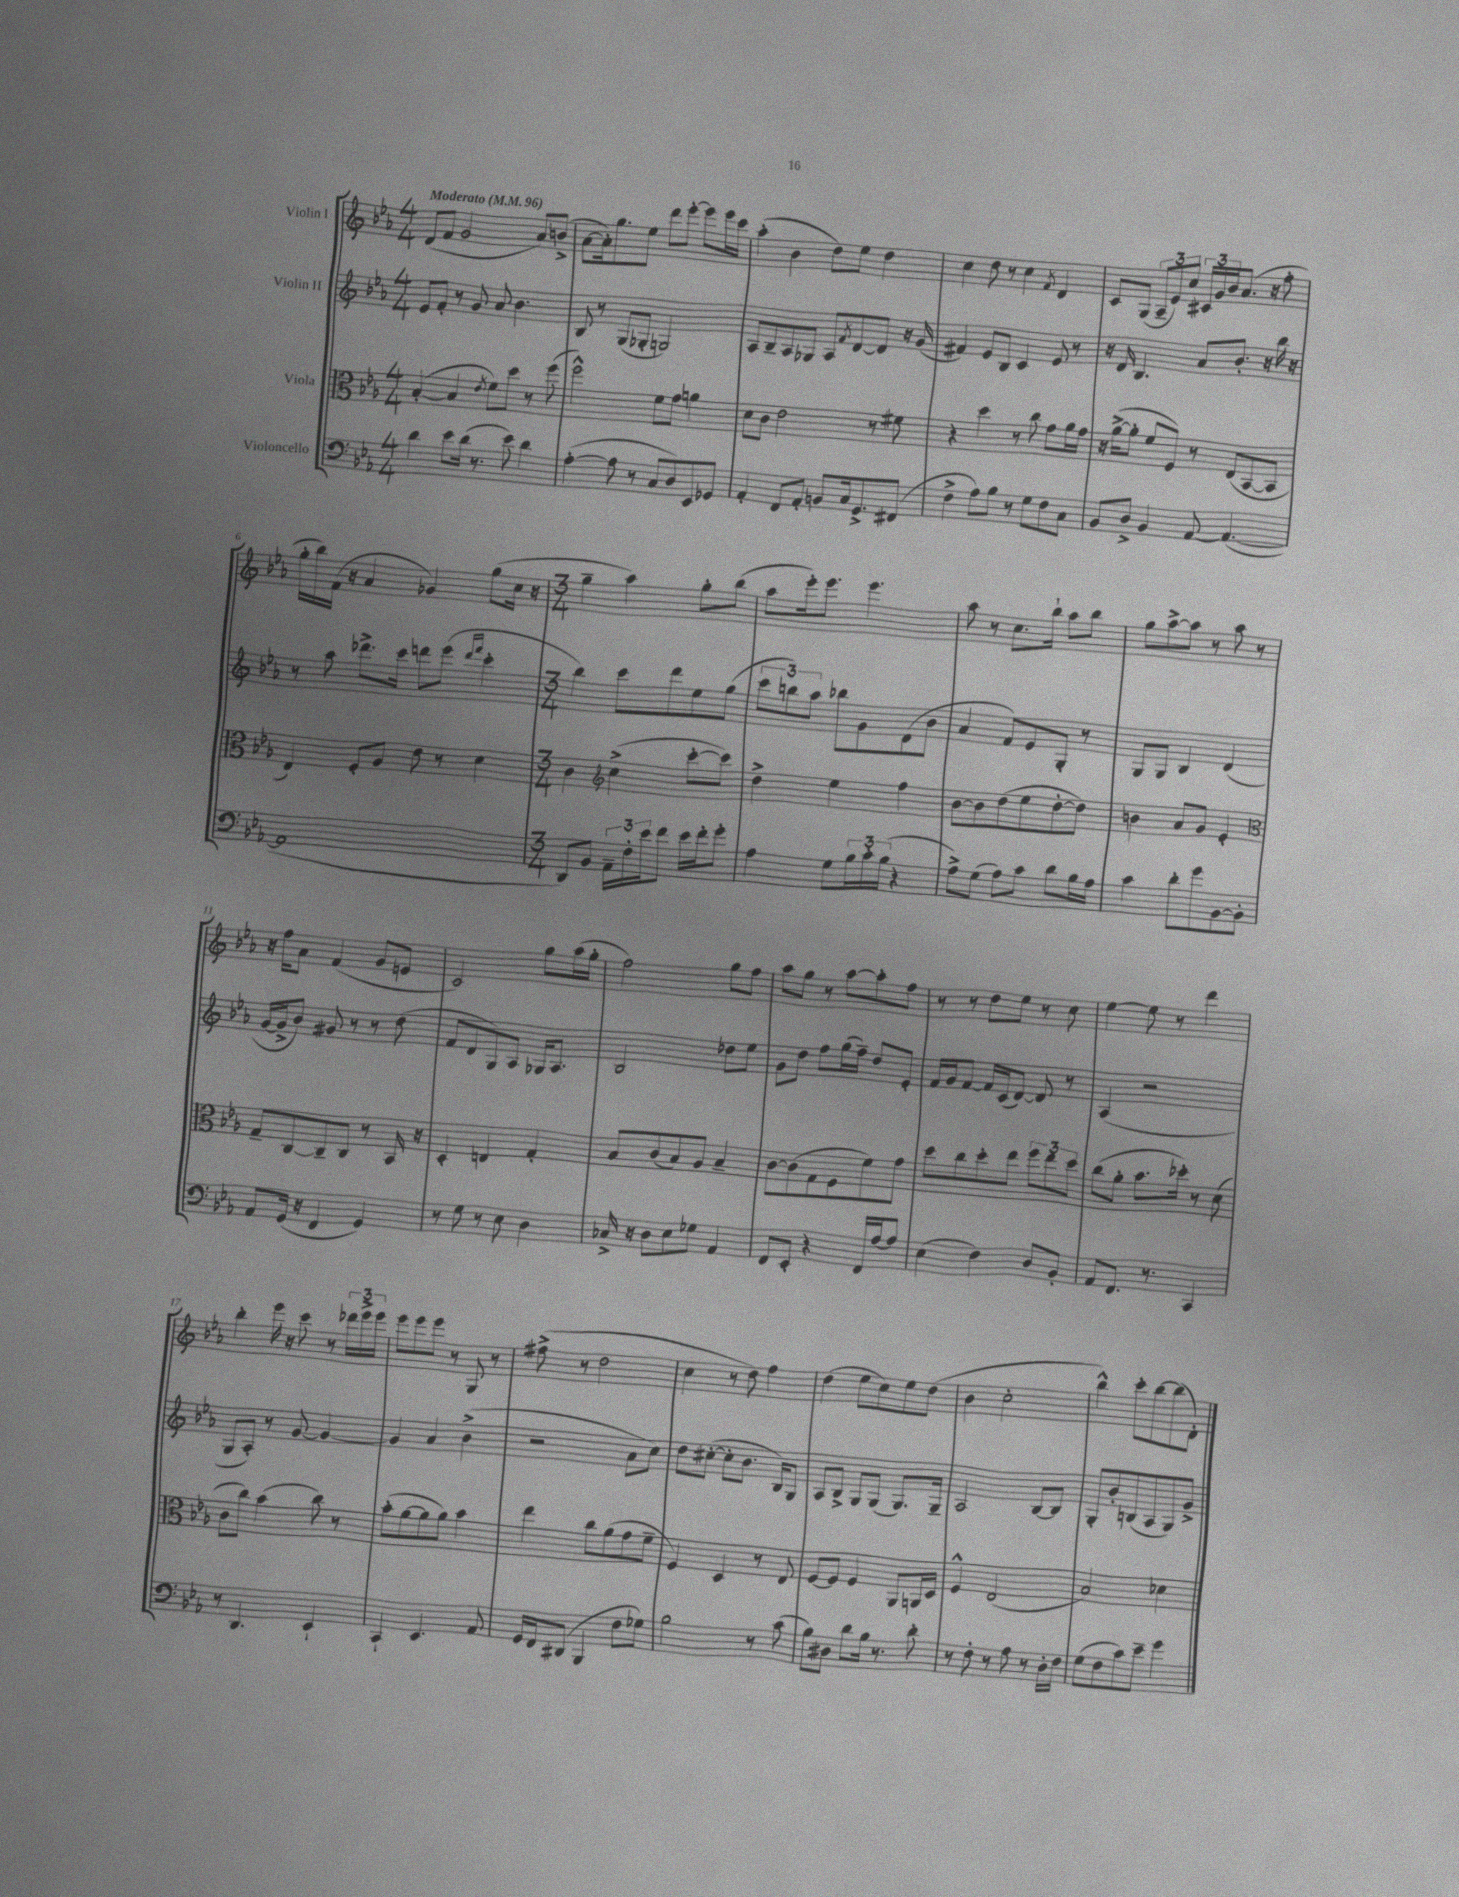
<<
\new StaffGroup <<
\new Staff = "s0" \with { instrumentName = "Violin I" } {
    \clef treble \key ees \major \numericTimeSignature \time 4/4 \tempo "Moderato" 4 = 96
    d'8( f'8 g'2 aes'8) b'8->( |
    aes'8~ aes'16-.) g''8. ees''8 d'''8 ees'''8~-. ees'''8 ees'''16 c'''16 |
    aes''4-.( bes'4 d''8) ees''8 d''4 |
    c''4 d''8 r8 c''4 \acciaccatura { f'8 } d'4 |
    c'8 g8( \tuplet 3/2 { aes8-- ees'8) c''8 } \tuplet 3/2 { cis'16 g'16 bes'16 } aes'8.( r16 f''8-. |
    g''16-. bes''16) f'16( r16 aes'4 ges'4) g''8( c''16 r16 |
    \numericTimeSignature \time 3/4 g''4-- aes''4) g''8-. bes''8( |
    aes''8 ees'''16-.) ees'''8. ees'''4. |
    aes''8 r8 c''8. bes''16-! aes''8 bes''8 |
    g''8 aes''8~-> aes''8 r8 aes''8 r8 |
    r16 f''16 aes'8 f'4( g'8 e'8 |
    c'2) g''8 aes''16( g''16-. |
    f''2) g''8 f''8 |
    aes''8 g''8 r8 aes''8~ aes''8-. f''8 |
    r8 r8 d''8 ees''8 r8 c''8 |
    ees''4~ ees''8 r8 d'''4 |
    bes''4-. ees'''16 r16 c'''8 r8 \tuplet 3/2 { des'''16 ees'''16-> ees'''16 } |
    ees'''8 ees'''8 ees'''8 r8 g8 r8 |
    fis''8->( r8 d''2 |
    c''4 r8 d''8) f''4 |
    d''4( ees''8 c''8) ees''8 d''8( |
    bes'4 c''2-. |
    bes''4-^) c'''8-. bes''8~ bes''8( d'8-.) \bar "|." |
}
\new Staff = "s1" \with { instrumentName = "Violin II" } {
    \clef treble \key ees \major \numericTimeSignature \time 4/4
    ees'8 f'8-. r8 g'8 aes'8 bes'4. |
    bes8 r8 g8( ges8-. g2) |
    aes8 bes8-- aes8 ges8 aes8 \acciaccatura { f'8 } d'8~ d'8 r16 g'16( |
    fis'4) ees'8 bes8 c'4 ees'8 r8 |
    r16 d'16 bes4. aes'8 bes'8.-. r16 bes''16 r16 |
    r8 aes''8 des'''8.-> c'''16 d'''8 ees'''8( \grace { d'''16 f'''16 } c'''4-. |
    \numericTimeSignature \time 3/4 bes''4) c'''8 d'''8 ees''8 g''8( |
    \tuplet 3/2 { c'''8 b''8) aes''8 } bes''8 g'8 d'8( bes'8 |
    aes'4 f'8) ees'8 g8-. r8 |
    g8 g8 bes4 d'4( |
    g'16~ g'16-> bes'8) gis'8 r8 r8 d''8( |
    f'8 d'8 g8) aes8 ges16 aes8. |
    bes2 des''8 ees''8 |
    g'8 d''8 f''8 g''16( f''16--) d''8 ees'8-. |
    f'16 g'16 f'8~ f'16 c'16( d'8~) d'8 r8 |
    aes4( r2 |
    g8 aes8-.) r8 g'8~ g'4~ |
    g'4 aes'4 bes'4->( |
    r2 aes'8 c''8) |
    d''8 cis''8~-.( cis''8-. bes'8. bes16) g8 |
    aes8 bes8-> g8 g8( g8.) g16-- |
    aes2 bes8~ bes8 |
    g8-. bes'8-. b8( aes8 g8) g'8-> \bar "|." |
}
\new Staff = "s2" \with { instrumentName = "Viola" } {
    \clef alto \key ees \major \numericTimeSignature \time 4/4
    bes4~-.( bes4 \acciaccatura { ees'8 } f'8) d''8 r8 f''8( |
    f''2-^) f'8 g'8 a'4 |
    d'8 c'8 ees'2 r8 fis'8 |
    r4 d''4 r8 c''8 g'8 aes'16 g'16 |
    r16 aes'16~->( aes'8-. f'8 f8) r8 ees8( bes,8~ bes,8 |
    ees4) f8-. aes8 ees'8 r8 d'4 |
    \numericTimeSignature \time 3/4 c'4 \clef treble c''4->( c'''8~-. c'''8) |
    d''4-> ees''4 f''4 |
    bes'8~ bes'8 d''8( ees''8 d''8~-. d''8) |
    b'4 aes'8 g'8 ees'4-. |
    \clef alto g8-- c8~ c8-- c8 r8 bes,16 r16 |
    d4-. e4 g4-. |
    bes8 c'8( bes8) aes8 bes4-- |
    c'8~ c'8( g8 f8 f'8) g'8 |
    d''8 c''8 d''8-. ees''8 \tuplet 3/2 { f''8 ees''8 d''8 } |
    c''8( aes'8-. bes'8. des''16-.) r8 d'8( |
    c'8 c''8) bes'4( c''8) r8 |
    bes'8-.( aes'8~ aes'8 aes'8) bes'4 |
    ees''4 c''8 aes'8( g'8 f'8-- |
    f4) d4 r8 ees8 |
    f8~ f8 f4 aes,8 a,16 d16 |
    f4-^ ees2( |
    bes2) des'4 \bar "|." |
}
\new Staff = "s3" \with { instrumentName = "Violoncello" } {
    \clef bass \key ees \major \numericTimeSignature \time 4/4
    d'4 ees'8 d'16( r8. ees'8) d'4 |
    aes4~-.( aes8 r8 c8 d8) ees,8 ges,8 |
    aes,4-. f,8 aes,8-. b,8 c16 g,8.-> fis,8( |
    f4-> aes8) bes8 r8 g8 f8 c8 |
    bes,8 d8-> bes,4 aes,8~ aes,4.~( |
    aes,1 |
    \numericTimeSignature \time 3/4 d,8) bes,8 \tuplet 3/2 { aes,16-- f16-. ees'16 } f'8 ees'16 f'16-. g'8-. |
    aes4 g8 \tuplet 3/2 { bes16 c'16-. bes16( } r4 |
    aes8->) g8( aes8) c'8 d'8 bes16 aes16 |
    c'4 d'8-. g'8 bes,8~ bes,8-. |
    aes,8 g,16( r16 f,4 g,4) |
    r8 g8 r8 ees8 d4 |
    ces16-> r16 d8 ees8 ges8 aes,4 |
    f,8 ees,8-. r4 f,16 aes16~ aes8 |
    ees4( f4) d8 bes,8-. |
    aes,8 f,8. r8. c,4 |
    r8 d,4. ees,4-! |
    c,4-! ees,4. aes,8 |
    g,16 f,16 dis,8( bes,,4 f8 ges8) |
    bes2 r8 c'8( |
    bes8) dis8 d'8 bes16 r8. d'8-. |
    r8 f8-. r8 aes8 r8 d16-. f16 |
    g8( f8 c'8) ees'8-- g'4 \bar "|." |
}
>>
>>
